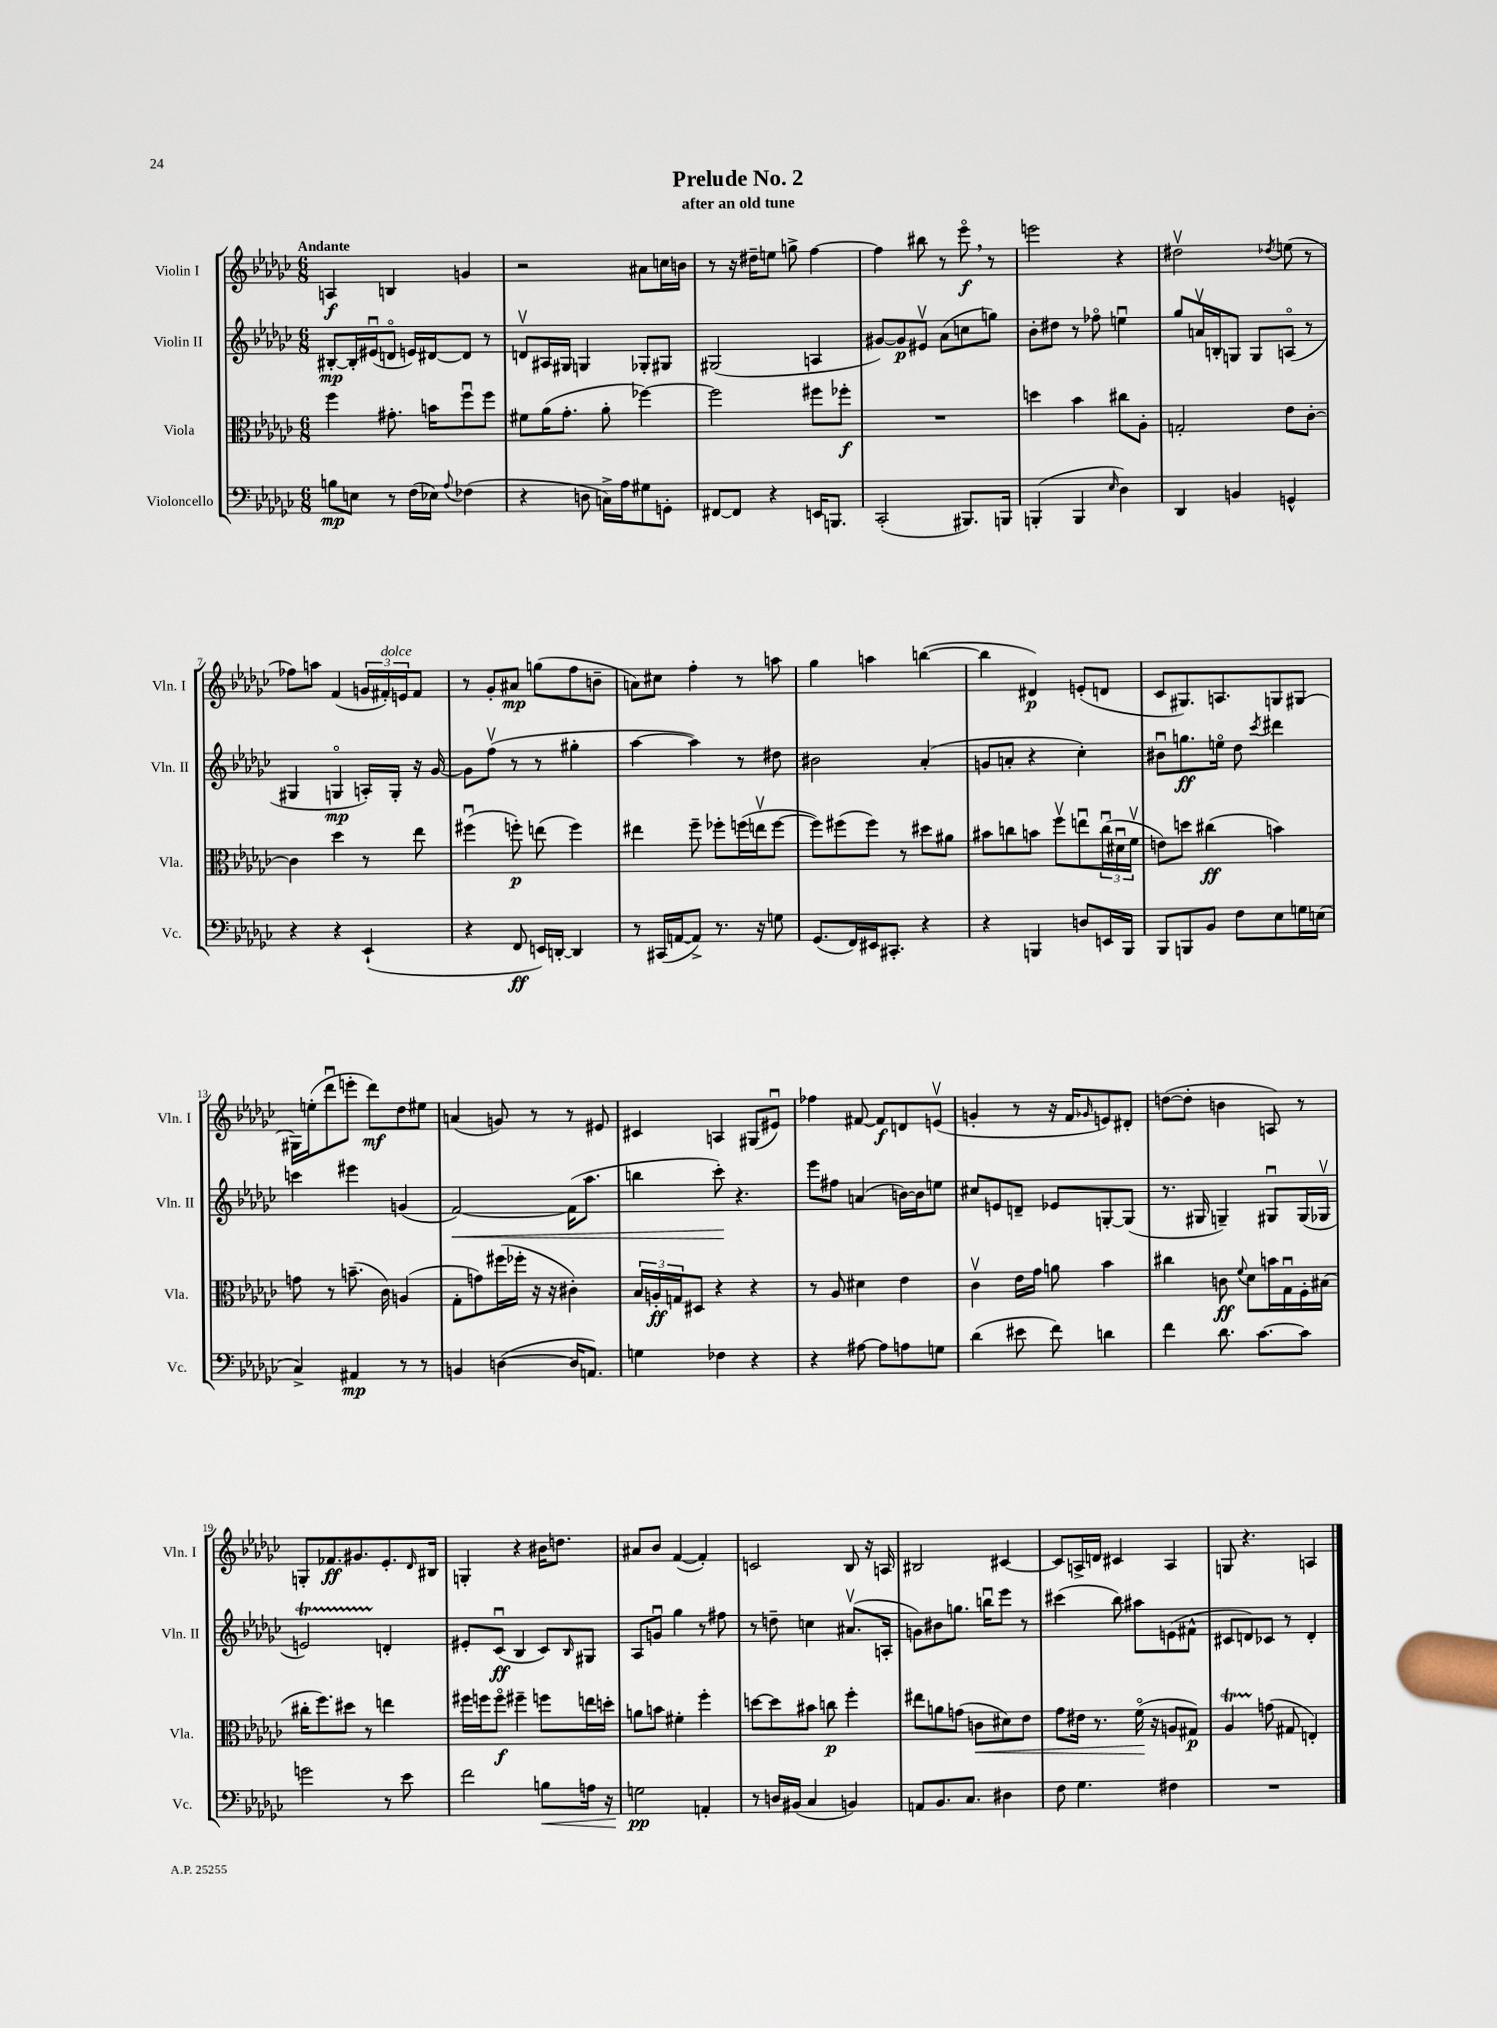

**kern	**dynam	**kern	**dynam	**kern	**dynam	**kern	**dynam
*part4	*part4	*part3	*part3	*part2	*part2	*part1	*part1
*staff4	*staff4	*staff3	*staff3	*staff2	*staff2	*staff1	*staff1
*I"Violoncello	*	*I"Viola	*	*I"Violin II	*	*I"Violin I	*
*I'Vc.	*	*I'Vla.	*	*I'Vln. II	*	*I'Vln. I	*
*clefF4	*	*clefC3	*	*clefG2	*	*clefG2	*
*k[b-e-a-d-g-c-]	*	*k[b-e-a-d-g-c-]	*	*k[b-e-a-d-g-c-]	*	*k[b-e-a-d-g-c-]	*
*M6/8	*	*M6/8	*	*M6/8	*	*M6/8	*
=1	=1	=1	=1	=1	=1	=1	=1
!	!	!	!	!	!	!LO:TX:a:B:t=Andante	!
8Bn\L	mp	4ff\	.	[8B#X'/L	mp	4An/	f
8En\J	.	.	.	16B#'/L]	.	.	.
.	.	.	.	(16e#Xu/J	.	.	.
8r	.	8.g#X'\	.	8dn/J	.	4Bn/	.
(16F\LL	.	.	.	16en/LL)	.	.	.
16E-X\JJ)	.	16bn\KL	.	[16d#X/J	.	.	.
8qqA-/	.	.	.	.	.	.	.
(4F-X\	.	8ffu\	.	8d#/J]	.	4gn/	.
.	.	8ff\J	.	8r	.	.	.
=2	=2	=2	=2	=2	=2	=2	=2
4r	.	8f#X\L	.	8dnv/L	.	2r	.
.	.	(16a-\K	.	16A#X/L	.	.	.
.	.	8.g-'\J	.	16G#X/JJ	.	.	.
8Dn\	.	.	.	4Gn/	.	.	.
16Cn^\LL)	.	8a-'\	.	.	.	.	.
16A-\J	.	.	.	.	.	.	.
8G#X\	.	[4ff-X\)	.	8G-X'/L	.	8a#X\L	.
8GGn'\J	.	.	.	8G#X/J	.	16ccn\L	.
.	.	.	.	.	.	16bn\JJ	.
=3	=3	=3	=3	=3	=3	=3	=3
[8FF#X/L	.	2ff-\]	.	(2G#X/	.	8r	.
8FF#/J]	.	.	.	.	.	16r	.
.	.	.	.	.	.	16dd#X~\KL	.
4r	.	.	.	.	.	8een\J	.
.	.	.	.	.	.	8ggn^\	.
16EEn/KL	.	8ff#X\L	.	4An/	.	[4ff\	.
8.BBBn/J	.	.	.	.	.	.	.
.	.	8ff-X'\J	f	.	.	.	.
=4	=4	=4	=4	=4	=4	=4	=4
(2CC-'/	.	2.r	.	[8g#X/L)	.	4ff\]	.
.	.	.	.	8g#/]	p	.	.
.	.	.	.	8e#Xv/J	.	8bb#X\	.
.	.	.	.	(8a-\L	.	8r	.
8.BBB#X/L)	.	.	.	8ccn\	.	8eee-,\	f
.	.	.	.	8ggn\J)	.	8r	.
16BBBn/Jk	.	.	.	.	.	.	.
=5	=5	=5	=5	=5	=5	=5	=5
(4BBBn'/	.	4ddn\	.	8b-'\L	.	2eeen\	.
.	.	.	.	8dd#X\J	.	.	.
4BBB/	.	4b-\	.	8r	.	.	.
.	.	.	.	8ff-X\	.	.	.
16qqE-/	.	.	.	.	.	.	.
4D-\)	.	8cc#X\L	.	4eenu\	.	4r	.
.	.	8A-'\J	.	.	.	.	.
=6	=6	=6	=6	=6	=6	=6	=6
4DD-/	.	2Gn'/	.	8gg-/L	.	2dd#Xv\	.
.	.	.	.	16anv/L	.	.	.
.	.	.	.	16Bn'/J	.	.	.
4BBn/	.	.	.	8Gn/J	.	.	.
.	.	.	.	8G/L	.	.	.
.	.	.	.	.	.	8qdd-X/	.
4GGn^^/	.	8e-\L	.	(8An/J	.	(8een\	.
.	.	[8c-'\J	.	8r	.	8r	.
!!LO:LB:g=z
=7	=7	=7	=7	=7	=7	=7	=7
4r	.	4c-\]	.	4G#X/	.	8ff-X\L)	.
.	.	.	.	.	.	8aan\J	.
4r	.	4dd-\	.	4Gn/	mp	(4f/	.
(4EE-`/	.	8r	.	16An'/LL)	.	24gn/LL	.
!	!	!	!	!	!	!LO:TX:a:i:t=dolce	!
.	.	.	.	.	.	24f#X'/)	.
.	.	.	.	16G'/JJ	.	.	.
.	.	.	.	.	.	24en/J	.
.	.	8ee-\	.	16r	.	8f#/J	.
.	.	.	.	[16g-/	.	.	.
=8	=8	=8	=8	=8	=8	=8	=8
4r	.	(4ff#Xu\	.	8g-\L]	.	8r	.
.	.	.	.	(8ffv\J	.	8g-'/L	.
8FF/	ff	8ffn'\)	p	8r	.	8a#X/J	mp
16EEn/LL)	.	(8een\	.	8r	.	(8ggn\L	.
[16DDn'/JJ	.	.	.	.	.	.	.
4DD/]	.	4ff\)	.	4gg#X'\	.	8ff\	.
.	.	.	.	.	.	8bn~\J	.
=9	=9	=9	=9	=9	=9	=9	=9
8r	.	4ee#X\	.	[4aa-\	.	8an\L)	.
(16CC#X/LL	.	.	.	.	.	8cc#X\J	.
[16AAn/J	.	.	.	.	.	.	.
8AA^/J])	.	8ff~\	.	4aa-\])	.	4ff'\	.
8.r	.	8ff-X'\L	.	.	.	.	.
.	.	(16ffn\L	.	8r	.	8r	.
16r	.	16eenv\J	.	.	.	.	.
8Gn\	.	[8ff\J	.	8dd#X\	.	8aan\	.
=10	=10	=10	=10	=10	=10	=10	=10
(8.GG-/L	.	8ff\L])	.	2b#X\	.	4gg-\	.
.	.	(8ff#X\	.	.	.	.	.
16FF/L)	.	.	.	.	.	.	.
16EE#X/J	.	8ff#\J)	.	.	.	4aan\	.
8.CC#X'/J	.	.	.	.	.	.	.
.	.	8r	.	.	.	.	.
4r	.	8dd#X\L	.	(4a-'/	.	([4bbn\	.
.	.	8a#X\J	.	.	.	.	.
=11	=11	=11	=11	=11	=11	=11	=11
4r	.	8b#X\L	.	8gn/L	.	4bb\]	.
.	.	8ccn\	.	8an'/J	.	.	.
4BBBn/	.	8bn\J	.	4r	.	4d#X/)	p
.	.	8ffv\L	.	.	.	.	.
8Dn/L	.	8eenu\	.	4cc-'\)	.	(8en'/L	.
16EEn/L	.	(24ccu\L	.	.	.	8dn/J	.
.	.	24d#Xu\	.	.	.	.	.
16BBB/JJ	.	.	.	.	.	.	.
.	.	24fv\JJ	.	.	.	.	.
=12	=12	=12	=12	=12	=12	=12	=12
8BBB-/L	.	8en\L)	.	8b#Xu\L	.	8c-/L	.
8BBBn/	.	8ddn\J	.	8.ggn\	ff	8.G#X/)	.
8BB-/J	.	(4cc#X\	ff	.	.	.	.
.	.	.	.	16een\Jk	.	8.An/	.
8F\L	.	.	.	8dd-\	.	.	.
.	.	.	.	8qccc-/	.	.	.
8E-\	.	4bn\)	.	4ddd#X\	.	8Gn/	.
16Gn\L	.	.	.	.	.	[8G#X/J	.
(16En\JJ	.	.	.	.	.	.	.
!!LO:LB:g=z
=13	=13	=13	=13	=13	=13	=13	=13
4C-^/)	.	8gn\	.	4cccn\	.	16G#X\LL]	.
.	.	.	.	.	.	(16een'\J	.
.	.	8r	.	.	.	8ddd-u\	.
4AA#X/	mp	(8.bn~\	.	4eee#X\	.	8eeen'\J	.
.	.	.	.	.	.	8ddd-\L)	mf
.	.	16c-\)	.	.	.	.	.
8r	.	(4An/	.	(4gn/	.	8dd-\	.
8r	.	.	.	.	.	8ee#X\J	.
=14	=14	=14	=14	=14	=14	=14	=14
!	!	!	!	!	!LO:HP:b	!	!
4BBn/	.	8G-'\L	.	[2f/)	<	(4an/	.
.	.	8gn\)	.	.	.	.	.
([4Dn\	.	(16ff#X\L	.	.	.	8gn/)	.
.	.	16ff-X'\JJ	.	.	.	.	.
.	.	16r	.	.	.	8r	.
.	.	16r	.	.	.	.	.
16D/KL]	.	4c#X'\)	.	(16f\KL]	.	8r	.
8.AAn/J)	.	.	.	8.aa-\J	.	.	.
.	.	.	.	.	.	8e#X/	.
=15	=15	=15	=15	=15	=15	=15	=15
4Gn\	.	24B-/LL	.	4bbn\	.	4c#X/	.
.	.	24An'/	ff	.	.	.	.
.	.	24Gn/J	.	.	.	.	.
.	.	8D#X/J	.	.	.	.	.
4F-X\	.	4r	.	8ccc-'\)	.	4An/	.
.	.	.	.	4.r	[	.	.
4r	.	4r	.	.	.	(8G#X/L	.
.	.	.	.	.	.	8e#Xu/J)	.
=16	=16	=16	=16	=16	=16	=16	=16
4r	.	8r	.	8eee-\L	.	4ff-X\	.
.	.	8A-/	.	8ff#X\J	.	.	.
[8A#X\	.	4d#X\	.	(4an/	.	[8f#X/	.
8A#\L]	.	.	.	.	.	8f#/L]	f
8An\	.	4e-\	.	[16bn\LL)	.	8dn/	.
.	.	.	.	16b\J]	.	.	.
8Gn\J	.	.	.	8een\J	.	(8env/J	.
=17	=17	=17	=17	=17	=17	=17	=17
(4d-\	.	4c-v\	.	8cc#X/L	.	4gn'/	.
.	.	.	.	8en/	.	.	.
8e#X\	.	16e-\LL	.	8dn~/J	.	8r	.
.	.	16g-\JJ	.	.	.	.	.
8f\)	.	8an\	.	8e-X/L	.	16r	.
.	.	.	.	.	.	16f/KL	.
.	.	.	.	.	.	16qqg-X/	.
4dn\	.	4b-\	.	[8Gn'/	.	8en/)	.
.	.	.	.	(8G/J]	.	8d#X'/J	.
=18	=18	=18	=18	=18	=18	=18	=18
4f\	.	4cc#X\	.	8.r	.	([8ddn\L	.
.	.	.	.	.	.	8dd'\J]	.
.	.	.	.	16G#X/	.	.	.
8.d-\	.	8cn\	ff	4Gn~/)	.	4bn\	.
.	.	8qqf/	.	.	.	.	.
.	.	8d-\L	.	.	.	.	.
[8.c-\L	.	.	.	.	.	.	.
.	.	16bn\L	.	8G#Xu/L	.	8An/)	.
.	.	16G-u\	.	.	.	.	.
8c-\J]	.	16F'\	.	(16G#/L	.	8r	.
.	.	(16B#X\JJ	.	16G-Xv/JJ	.	.	.
!!LO:LB:g=z
=19	=19	=19	=19	=19	=19	=19	=19
2gn\	.	16cc#X'\KL	.	2ent/)	.	8Gn'/L	.
.	.	8.ff\)	.	.	.	.	.
.	.	.	.	.	.	8.f-X/	ff
.	.	8dd#X\J	.	.	.	.	.
.	.	.	.	.	.	8.g#X/	.
.	.	8r	.	.	.	.	.
8r	.	4een\	.	4dn'/	.	8.e-'/	.
8e-\	.	.	.	.	.	.	.
.	.	.	.	.	.	16qqd-/	.
.	.	.	.	.	.	16B#X/Jk	.
=20	=20	=20	=20	=20	=20	=20	=20
2f\	.	16ff#X\LL	.	8e#X'/L	.	4Gn'/	.
.	.	16ffn\J	.	.	.	.	.
.	.	8ff\J	f	(8c-u/J	ff	.	.
.	.	4ff#X~\	.	4B-/	.	4r	.
!	!LO:HP:b	!	!	!	!	!	!
8Bn\L	<	8ffn\L	.	8c-/L)	.	16b#X\KL	.
.	.	.	.	.	.	8.ddn\J	.
.	.	.	.	16qqB-/	.	.	.
16An\Jk	.	16een\L	.	8G#X/J	.	.	.
16r	.	16ddn'\JJ	.	.	.	.	.
=21	=21	=21	=21	=21	=21	=21	=21
2Gn\	pp	8an\L	.	8A-/L	.	8a#X/L	.
.	.	8bn\J	.	8gnu/J	.	8b-/J	.
.	.	4f#X'\	.	4gg-\	.	([4f/	.
4AAn'/	[	4ff'\	.	8r	.	4f'/])	.
.	.	.	.	8ff#X\	.	.	.
=22	=22	=22	=22	=22	=22	=22	=22
8r	.	[8ddn\L	.	8r	.	2cn/	.
16Dn/LL	.	8dd\]	.	8ddn~\	.	.	.
(16BB#X/JJ	.	.	.	.	.	.	.
4C-/	.	8b#X\J	.	4ccn\	.	.	.
.	.	8ccn\	p	.	.	.	.
4BBn/)	.	4ff'\	.	(8.a#Xv/L	.	8B-/	.
.	.	.	.	.	.	16r	.
.	.	.	.	16An'/Jk	.	16An/	.
=23	=23	=23	=23	=23	=23	=23	=23
8AAn/L	.	8ee#X\L	.	8gn\L)	.	2B#X/	.
8.BB-/	.	8an\	.	8b#X\	.	.	.
.	.	(8gn\J	.	8.ggn\J	.	.	.
8.C-/J	.	.	.	.	.	.	.
!	!	!	!LO:HP:b	!	!	!	!
.	.	8cn\L	<	.	.	.	.
.	.	.	.	16bbnu\KL	.	.	.
4D#X\	.	8d#X\)	.	8eee-\J	.	[4c#X/	.
.	.	8e-\J	.	8r	.	.	.
=24	=24	=24	=24	=24	=24	=24	=24
8F\	.	8g-\L	.	(4ccc#X\	.	8c#/L]	.
4.G-\	.	16e#X\Jk	.	.	.	16An^/L	.
.	.	8.r	.	.	.	16dn/JJ	.
.	.	.	.	8bb-\)	.	4c#X/	.
.	.	(16f\	.	8aa#X\L	.	.	.
.	.	16r	[	.	.	.	.
4F#X\	.	8An/L	.	(8en\	.	4A/	.
.	.	8G#X/J)	p	8f#X^^\J	.	.	.
=25	=25	=25	=25	=25	=25	=25	=25
2.r	.	4A-T/	.	8c#X/L	.	8Gn/	.
.	.	.	.	8dn/)	.	4.r	.
.	.	(8gn\	.	8c-X/J	.	.	.
.	.	8G#X/	.	8r	.	.	.
.	.	4En'/)	.	4d'/	.	4An/	.
==	==	==	==	==	==	==	==
*-	*-	*-	*-	*-	*-	*-	*-
